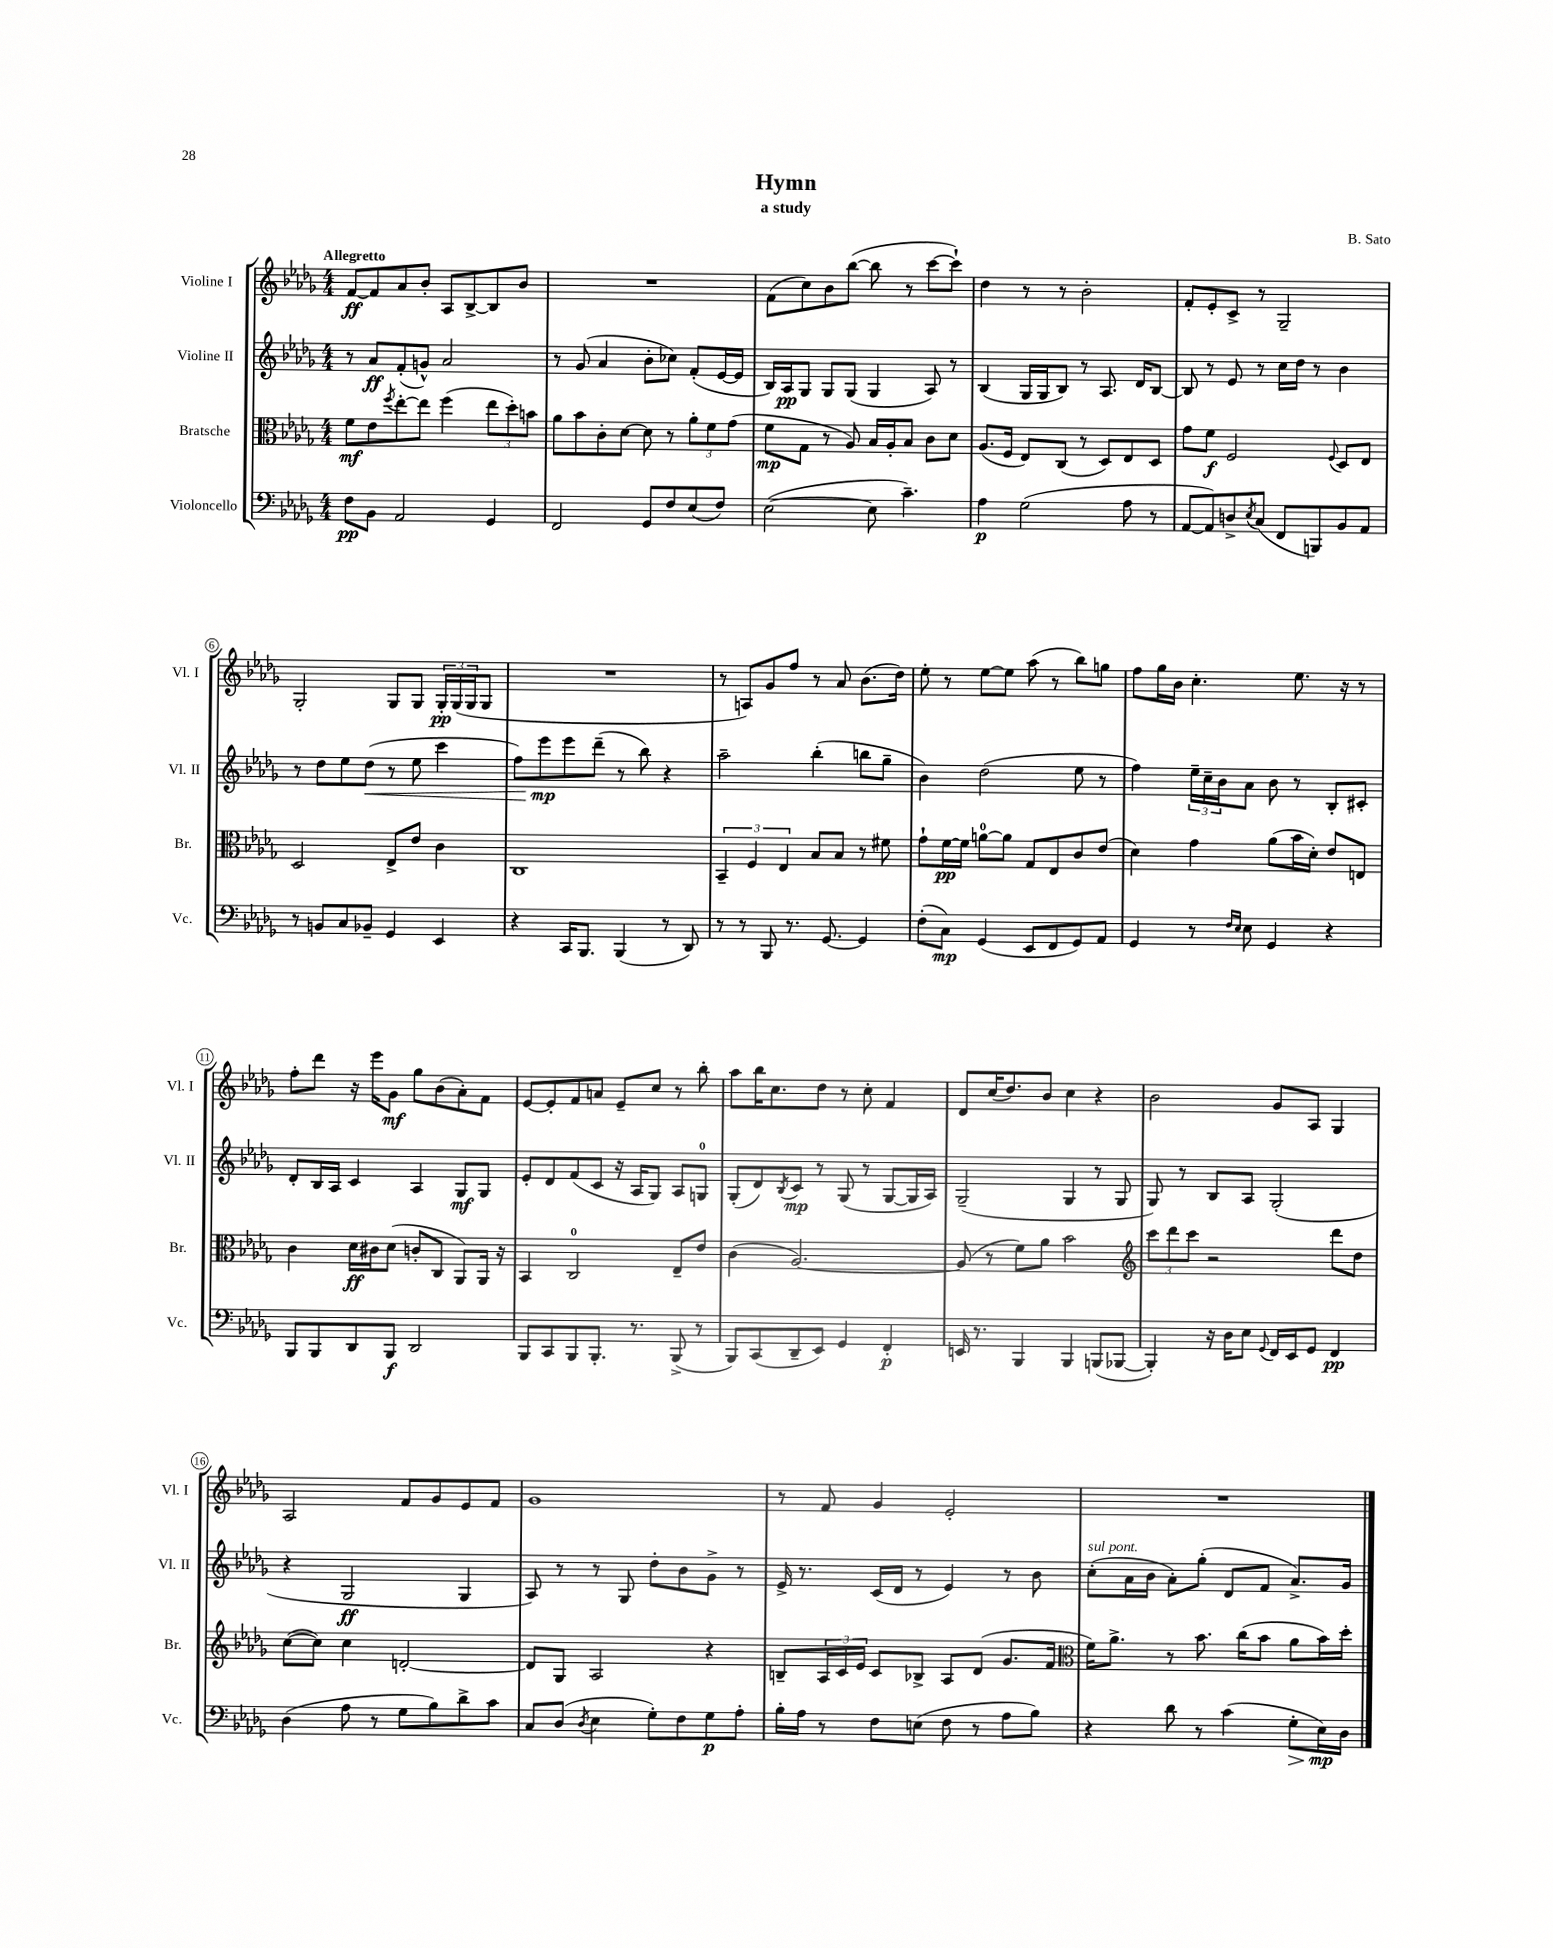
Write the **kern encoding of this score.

**kern	**kern	**kern	**kern
*staff4	*staff3	*staff2	*staff1
*clefF4	*clefC3	*clefG2	*clefG2
*k[b-e-a-d-g-]	*k[b-e-a-d-g-]	*k[b-e-a-d-g-]	*k[b-e-a-d-g-]
*M4/4	*M4/4	*M4/4	*M4/4
8F	8f	8r	[8f
8BB-	8e-	8a-	8f]
.	8qff	.	.
2AA-	[8ee-'	(8f'	8a-
.	8ee-]	8g^^)	8b-'
.	(4ff	2a-	8A-
.	.	.	[8B-^
4GG-	12ee-	.	8B-]
.	12dd-')	.	.
.	.	.	8b-
.	12b	.	.
=	=	=	=
2FF	8a-	8r	1r
.	8b-	(8g-	.
.	8c'	4a-	.
.	[8d-	.	.
8GG-	8d-]	8b-'	.
8F	8r	8cc-)	.
(8E-	12a-'	(8f'	.
.	12f	.	.
8F)	.	[16e-	.
.	(12g-	.	.
.	.	16e-]	.
=	=	=	=
([2E-	8f	16B-)	(8f
.	.	16A-	.
.	8G-	8G-	8cc)
.	8r	8G-	8b-
.	8A-)	(8G-	([8bb-
8E-]	16B-	4G-	8bb-]
.	16A-'	.	.
4.c~)	8B-	.	8r
.	8c	8A-)	[8ccc
.	8d-	8r	8ccc`])
=	=	=	=
4A-	(8.A-	(4B-	4dd-
.	16F	.	.
(2G-	8E-)	16G-	8r
.	.	16G-	.
.	(8C	8B-)	8r
.	8r	8r	2b-'
.	8D-)	8.A-	.
8A-	8E-	.	.
.	.	16d-	.
8r	8D-	[8B-	.
=	=	=	=
[8AA-	8g-	8B-]	8f'
8AA-])	8f	8r	8e-'
8D^	2F	8e-	8c^
8qE-	.	.	.
(8C	.	8r	8r
8FF	.	16cc	2G-~
.	.	16dd-	.
8BBB)	.	8r	.
.	8qqF	.	.
8BB-	8D-	4b-	.
8AA-	8E-	.	.
=	=	=	=
8r	2D-	8r	2G-'
8BB	.	8dd-	.
8C	.	8ee-	.
8BB-~	.	(8dd-	.
4GG-	8E-^	8r	8G-
.	8e-	8ee-	8G-
4EE-	4c	4ccc	24G-'
.	.	.	(24G-
.	.	.	24G-
.	.	.	8G-
=	=	=	=
4r	1C	8ff)	1r
.	.	8eee-	.
16CC	.	8eee-	.
8.BBB-	.	.	.
.	.	(8ddd-~	.
(4BBB-	.	8r	.
.	.	8bb-)	.
8r	.	4r	.
8DD-)	.	.	.
=	=	=	=
8r	6BB-~	2aa-~	8r
8r	.	.	8A)
.	6F	.	.
8BBB-	.	.	8g-
.	6E-	.	.
8.r	.	.	8ff
.	8B-	(4bb-'	8r
[8.GG-	.	.	.
.	8B-	.	8a-
4GG-]	8r	8bb	(8.b-
.	8f#	8gg-~	.
.	.	.	16dd-)
=	=	=	=
(8F'	8g-`	4b-)	8ee-'
8C)	[16f	.	8r
.	16f]	.	.
(4GG-	[8a	(2dd-	[8ee-
.	8a]	.	8ee-]
8EE-	8G-	.	(8aa-
8FF	8E-	.	8r
8GG-)	8c	8ee-	8bb-)
8AA-	(8e-	8r	8gg
=	=	=	=
4GG-	4d-)	4ff)	8ff
.	.	.	16gg-
.	.	.	16b-
8r	4g-	24ee-~	4.cc'
.	.	24cc~	.
.	.	24b-	.
16qqF	.	.	.
16qqE-	.	.	.
8E-	.	8a-	.
4GG-	(8a-	8b-	.
.	16b-	8r	8.ee-
.	16d-')	.	.
4r	8e-	8B-'	.
.	.	.	16r
.	8E	8c#'	8r
=	=	=	=
8BBB-	4c	8d-'	8ff'
8BBB-	.	16B-	8ddd-
.	.	16A-	.
8DD-	16d-	4c	16r
.	16c#	.	16eee-
8BBB-	(8d-	.	8g-
2DD-	8c'	4A-	8gg-
.	8C	.	(8b-
.	8AA-)	8G-	8a-')
.	16AA-	8G-	8f
.	16r	.	.
=	=	=	=
8BBB-	4BB-	8e-'	[8e-
8CC	.	8d-	8e-']
8BBB-	2C	(8f	8f
8.BBB-'	.	8c	8a
.	.	16r	8e-~
8.r	.	16A-	.
.	.	8G-)	8cc
(8BBB-^	8E-~	8A-	8r
8r	8e-	8G	8bb-'
=	=	=	=
8BBB-)	(4c	(8G-'	8aa-
(8CC	.	8d-)	16bb-
.	.	.	8.cc
.	.	8qB-	.
8DD-~	[2.A-)	8c	.
8EE-)	.	8r	8dd-
4GG-	.	(8G-	8r
.	.	8r	8cc'
4FF'	.	[8G-	4f
.	.	16G-]	.
.	.	16A-)	.
=	=	=	=
16EE	(8A-]	(2G-~	8d-
8.r	.	.	.
.	8r	.	(16cc
.	.	.	8.dd-)
4BBB-	8f)	.	.
.	8a-	.	8b-
4BBB-	2b-	4G-	4cc
(8BBB	.	8r	4r
[8BBB-	.	8G-	.
=	=	=	=
*	*clefG2	*	*
4BBB-'])	12ccc	8G-)	2b-
.	12ddd-	.	.
.	.	8r	.
.	12ccc	.	.
16r	2r	8B-	.
16D-	.	.	.
8E-	.	8A-	.
8qqGG-	.	.	.
16FF	.	(2G-'	8g-
16EE-	.	.	.
8GG-	.	.	8A-
4FF	8ddd-	.	4G-
.	8dd-	.	.
=	=	=	=
(4D-	([8cc	4r	2A-
.	8cc])	.	.
8A-	4cc	2G-	.
8r	.	.	.
8G-	[2d'	.	8f
8B-)	.	.	8g-
8d-^	.	4G-	8e-
8c	.	.	8f
=	=	=	=
8C	8d]	8A-)	1g-
(8D-	8G-	8r	.
8qD-	.	.	.
4E-	2A-	8r	.
.	.	8G-	.
8G-')	.	8dd-'	.
8F	.	8b-	.
8G-	4r	8g-^	.
8A-'	.	8r	.
=	=	=	=
16B-'	8B~	16e-^	8r
16A-	.	8.r	.
8r	24A-	.	8f
.	24c	.	.
.	24e-	.	.
8F	8c	(16c	4g-
.	.	16d-	.
(8E	8B-^	8r	.
8F	8A-	4e-)	2e-'
8r	(8d-	.	.
8A-	8.g-	8r	.
8B-)	.	8b-	.
.	16f	.	.
=	=	=	=
*	*clefC3	*	*
4r	16f)	(8cc'	1r
.	8.a-^	.	.
.	.	16a-	.
.	.	16b-	.
8d-	8r	8a-')	.
8r	8.b-	(8gg-'	.
(4c	.	8d-	.
.	(16cc	.	.
.	8b-	8f	.
8G-'	8a-	8.a-^)	.
16E-)	16b-)	.	.
16D-	16dd-'	16g-	.
==	==	==	==
*-	*-	*-	*-
